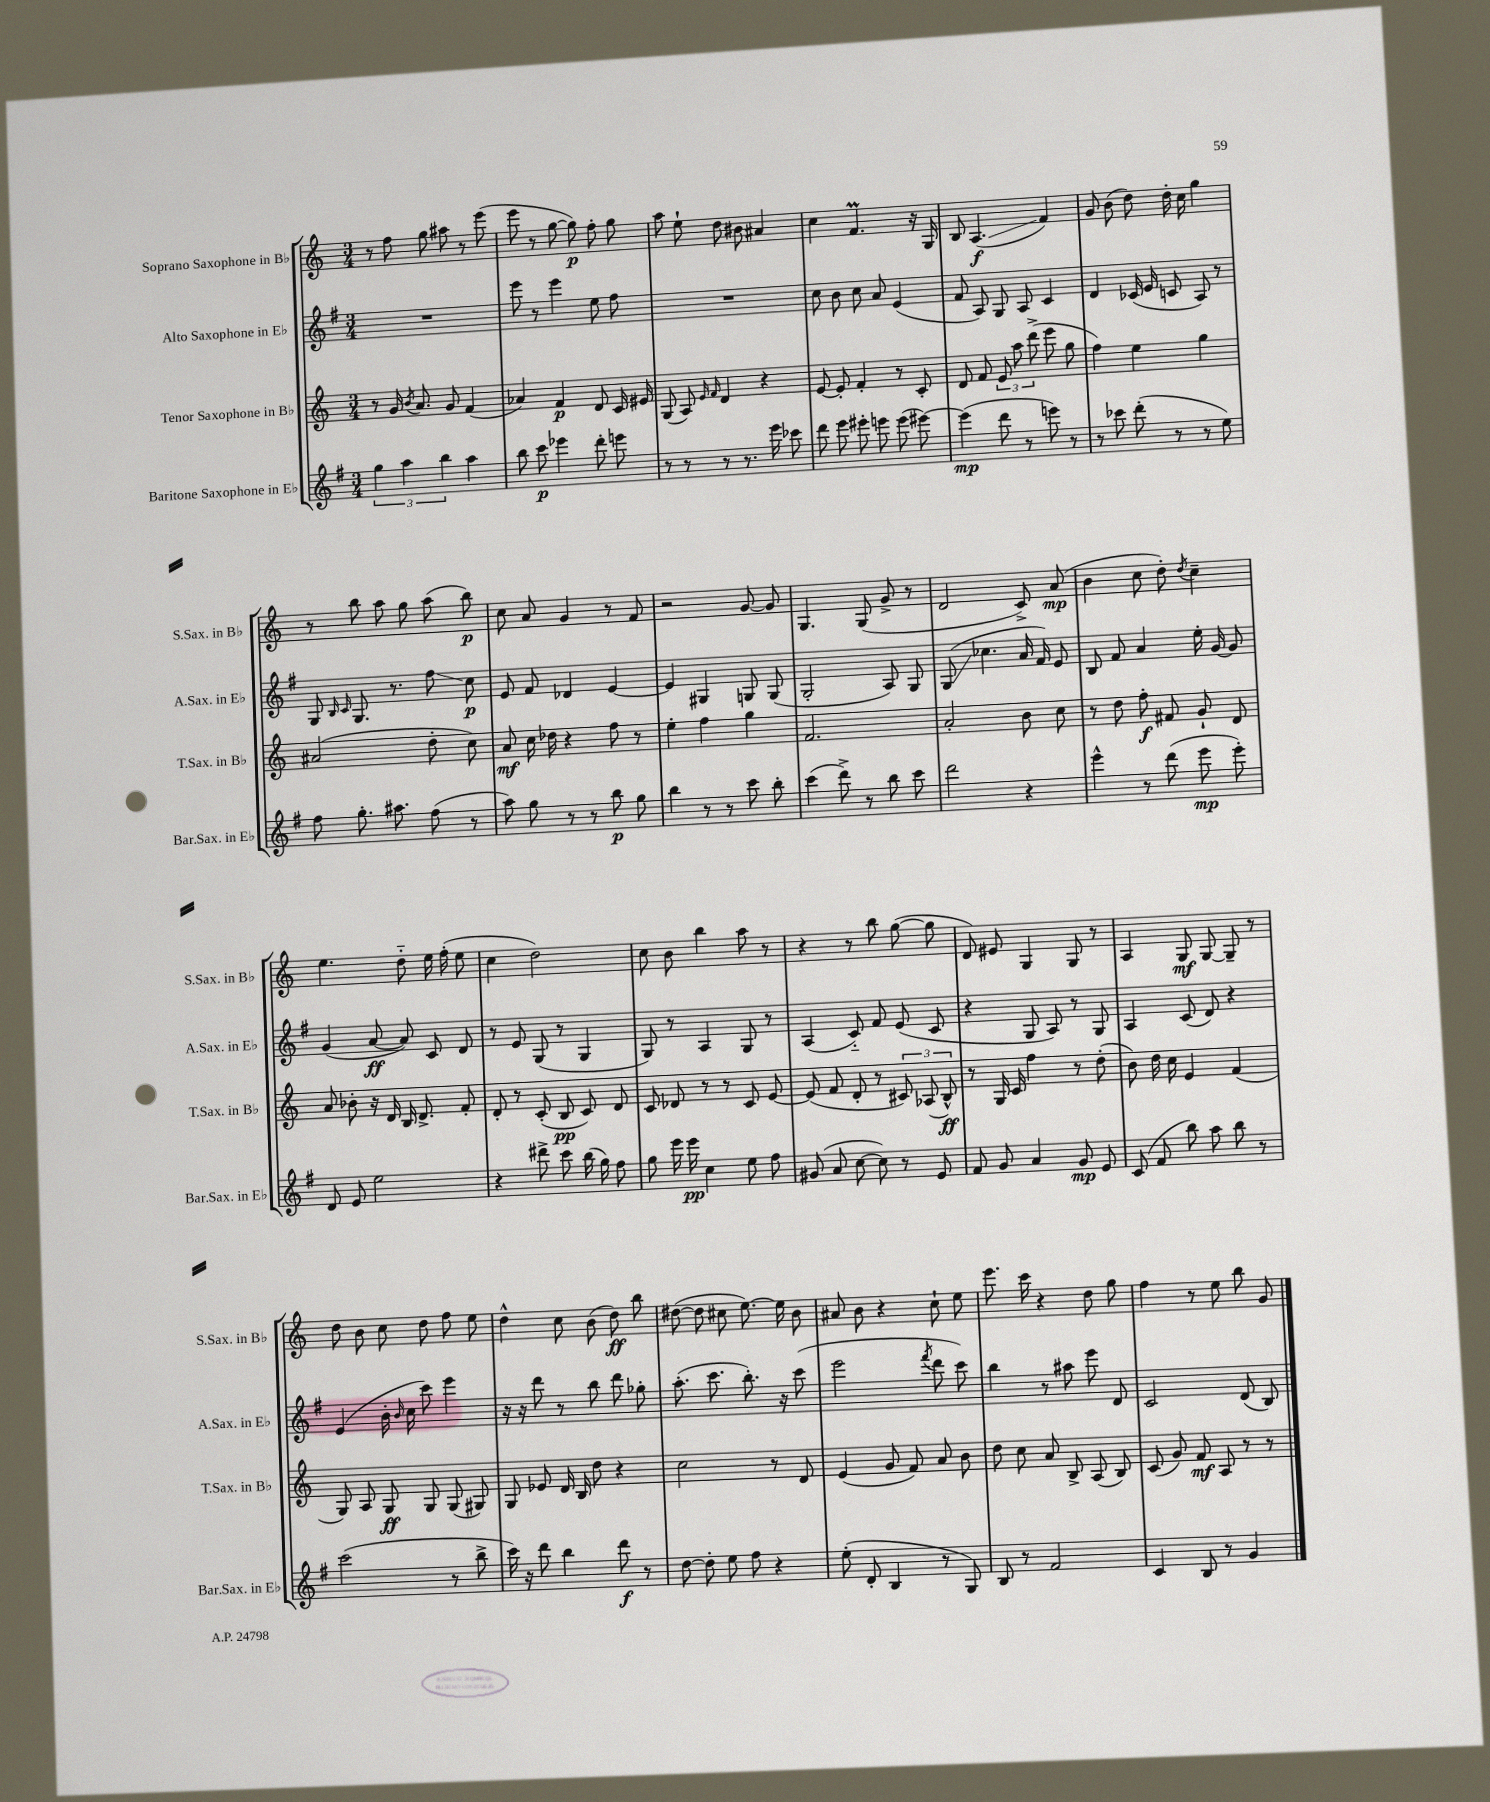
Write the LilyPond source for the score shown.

<<
\new StaffGroup <<
\new Staff = "s0" \with { instrumentName = "Soprano Saxophone in Bb" shortInstrumentName = "S.Sax. in Bb" } {
    \clef treble \key c \major \numericTimeSignature \time 3/4
    \autoBeamOff r8 f''8 g''8 ais''8 r8 e'''8( |
    e'''8 r8 g''8~ g''8\p) f''8-. g''8 |
    a''8 e''8-! d''8 bis'8 ais'4 |
    c''4 f'4.\prall r16 g16 |
    b8 a4.\glissando\f( f'4) |
    g'8 b'8( d''8) d''16-. c''16 g''4 |
    r8 b''8 a''8 g''8 a''8( b''8\p) |
    c''8 a'8 g'4 r8 f'8 |
    r2 g'8~ g'8 |
    g4. g8( g'8-> r8 |
    d'2 c'8->) a'8\mp( |
    b'4 c''8 d''8-.) \acciaccatura { d''8 } c''4-- |
    e''4. d''8-_ e''16 f''16-.( e''8 |
    c''4 d''2) |
    c''8 b'8 b''4 a''8 r8 |
    r4 r8 b''8 g''8~( g''8 |
    d'8) eis'8 g4 g8 r8 |
    a4 g8\mf g8~ g8-- r8 |
    d''8 b'8 c''8 d''8 f''8 e''8 |
    d''4-^ c''8 b'8( d''8\ff) b''8 |
    dis''8~( dis''8 cis''8 e''8.~) e''16 b'8 |
    ais'8 b'8 r4 c''8-! e''8 |
    e'''8. c'''16 r4 d''8 g''8 |
    f''4 r8 e''8 b''8 g'8 \bar "|." |
}
\new Staff = "s1" \with { instrumentName = "Alto Saxophone in Eb" shortInstrumentName = "A.Sax. in Eb" } {
    \clef treble \key g \major \numericTimeSignature \time 3/4
    \autoBeamOff R2. |
    e'''8 r8 e'''4 e''8 fis''8 |
    R2. |
    c''8 b'8 c''8 a'8 e'4( |
    fis'8 a8) g8 a8 c'4 |
    d'4 ces'16( e'16 c'8 a8) r8 |
    g8 \grace { b16 c'16 } g8. r8. fis''8\glissando c''8\p |
    e'8 fis'8 des'4 e'4~ |
    e'4 gis4 g8 g8( |
    g2-. a8) g8 |
    g8\glissando( ces''4. a'16 fis'16) e'8 |
    b8 fis'8 a'4 e''16-. g'16~ g'8 |
    g'4( a'8~\ff a'8) c'8 d'8 |
    r8 e'8 g8( r8 g4 |
    g8) r8 a4 g8 r8 |
    a4( c'8-_) fis'8 e'8( c'8 |
    r4 g8 a8) r8 g8 |
    a4 c'8( d'8) r4 |
    e'4( b'16-. \grace { b'16 } c''16 c'''8) e'''4 |
    r16 r16 d'''8 r8 b''8 d'''8 ges''8-. |
    a''8.-.( c'''8. b''8.-.) r16 c'''8( |
    e'''2 \acciaccatura { fis'''8 } d'''8 c'''8) |
    b''4 r8 ais''8 e'''8 d'8 |
    c'2 d'8( b8) \bar "|." |
}
\new Staff = "s2" \with { instrumentName = "Tenor Saxophone in Bb" shortInstrumentName = "T.Sax. in Bb" } {
    \clef treble \key c \major \numericTimeSignature \time 3/4
    \autoBeamOff r8 g'16 \acciaccatura { b'8 } a'8. g'8 f'4( |
    aes'4) f'4\p d'8 c'16 eis'16 |
    g8( a8) \grace { e'16 f'16 } d'4 r4 |
    e'8~ e'8-. f'4-. r8 c'8-. |
    d'8 f'8 \tuplet 3/2 { e'8 a''8 d'''8->( } e'''8 g''8 |
    f''4) e''4 g''4 |
    ais'2( d''8-. c''8) |
    a'8\mf c''16 des''16 r4 f''8 r8 |
    e''4-. f''4 g''4 |
    f'2. |
    a'2-. b'8 c''8 |
    r8 d''8 f''8-.\f fis'8 g'8-! d'8 |
    a'8 bes'8-. r16 d'16 b16 d'8.-> f'8-. |
    d'8-. r8 c'8-.( b8\pp c'8) d'8 |
    c'8 des'8 r8 r8 c'8 e'8~ |
    e'8( f'8 d'8-. r8 \tuplet 3/2 { cis'8) aes8( b8-^\ff) } |
    r8 g16 c'16 f''4 r8 d''8-.( |
    b'8) d''16 c''16 e'4 f'4( |
    g8) a8 g8\ff g8 g8( gis8) |
    g8 ees'8 d'16 b16 d''8 r4 |
    c''2 r8 d'8 |
    e'4( g'8 f'8) a'8 b'8 |
    d''8 c''8 a'8 b8-> a8( b8) |
    c'8( g'8) f'8\mf a8 r8 r8 \bar "|." |
}
\new Staff = "s3" \with { instrumentName = "Baritone Saxophone in Eb" shortInstrumentName = "Bar.Sax. in Eb" } {
    \clef treble \key g \major \numericTimeSignature \time 3/4
    \autoBeamOff \tuplet 3/2 { g''4 a''4 b''4 } a''4 |
    b''8 c'''8\p ees'''4 d'''8-. e'''8 |
    r8 r8 r8 r8. e'''16 ces'''8 |
    d'''8 e'''8 eis'''8-. e'''8 e'''8( eis'''8~) |
    eis'''4\mp( d'''8 r8 e'''8) r8 |
    r8 ces'''8 d'''8-.( r8 r8 e''8) |
    fis''8 g''8.-. ais''8. fis''8( r8 |
    a''8) g''8 r8 r8 b''8\p g''8 |
    b''4 r8 r8 c'''8 b''8-. |
    c'''4( d'''8->) r8 b''8 c'''8 |
    d'''2 r4 |
    e'''4-^ r8 d'''8( e'''8\mp e'''8-.) |
    d'8 e'8 e''2 |
    r4 dis'''8-> c'''8 b''16( g''16) fis''8 |
    g''8 e'''16 e'''16\pp c''4 e''8 fis''8 |
    gis'8( a'8 c''8~ c''8) r8 e'8 |
    fis'8 g'8 a'4 g'8\mp e'8 |
    c'8( fis'8 b''8) a''8 b''8 r8 |
    c'''2( r8 b''8-> |
    c'''16) r16 d'''8 b''4 d'''8\f r8 |
    d''8~ d''8-. e''8 fis''8 r4 |
    e''8-.( d'8-. b4 r8 g8) |
    b8 r8 fis'2 |
    c'4 b8 r8 g'4 \bar "|." |
}
>>
>>
\layout { \context { \Score \remove "Bar_number_engraver" } }
